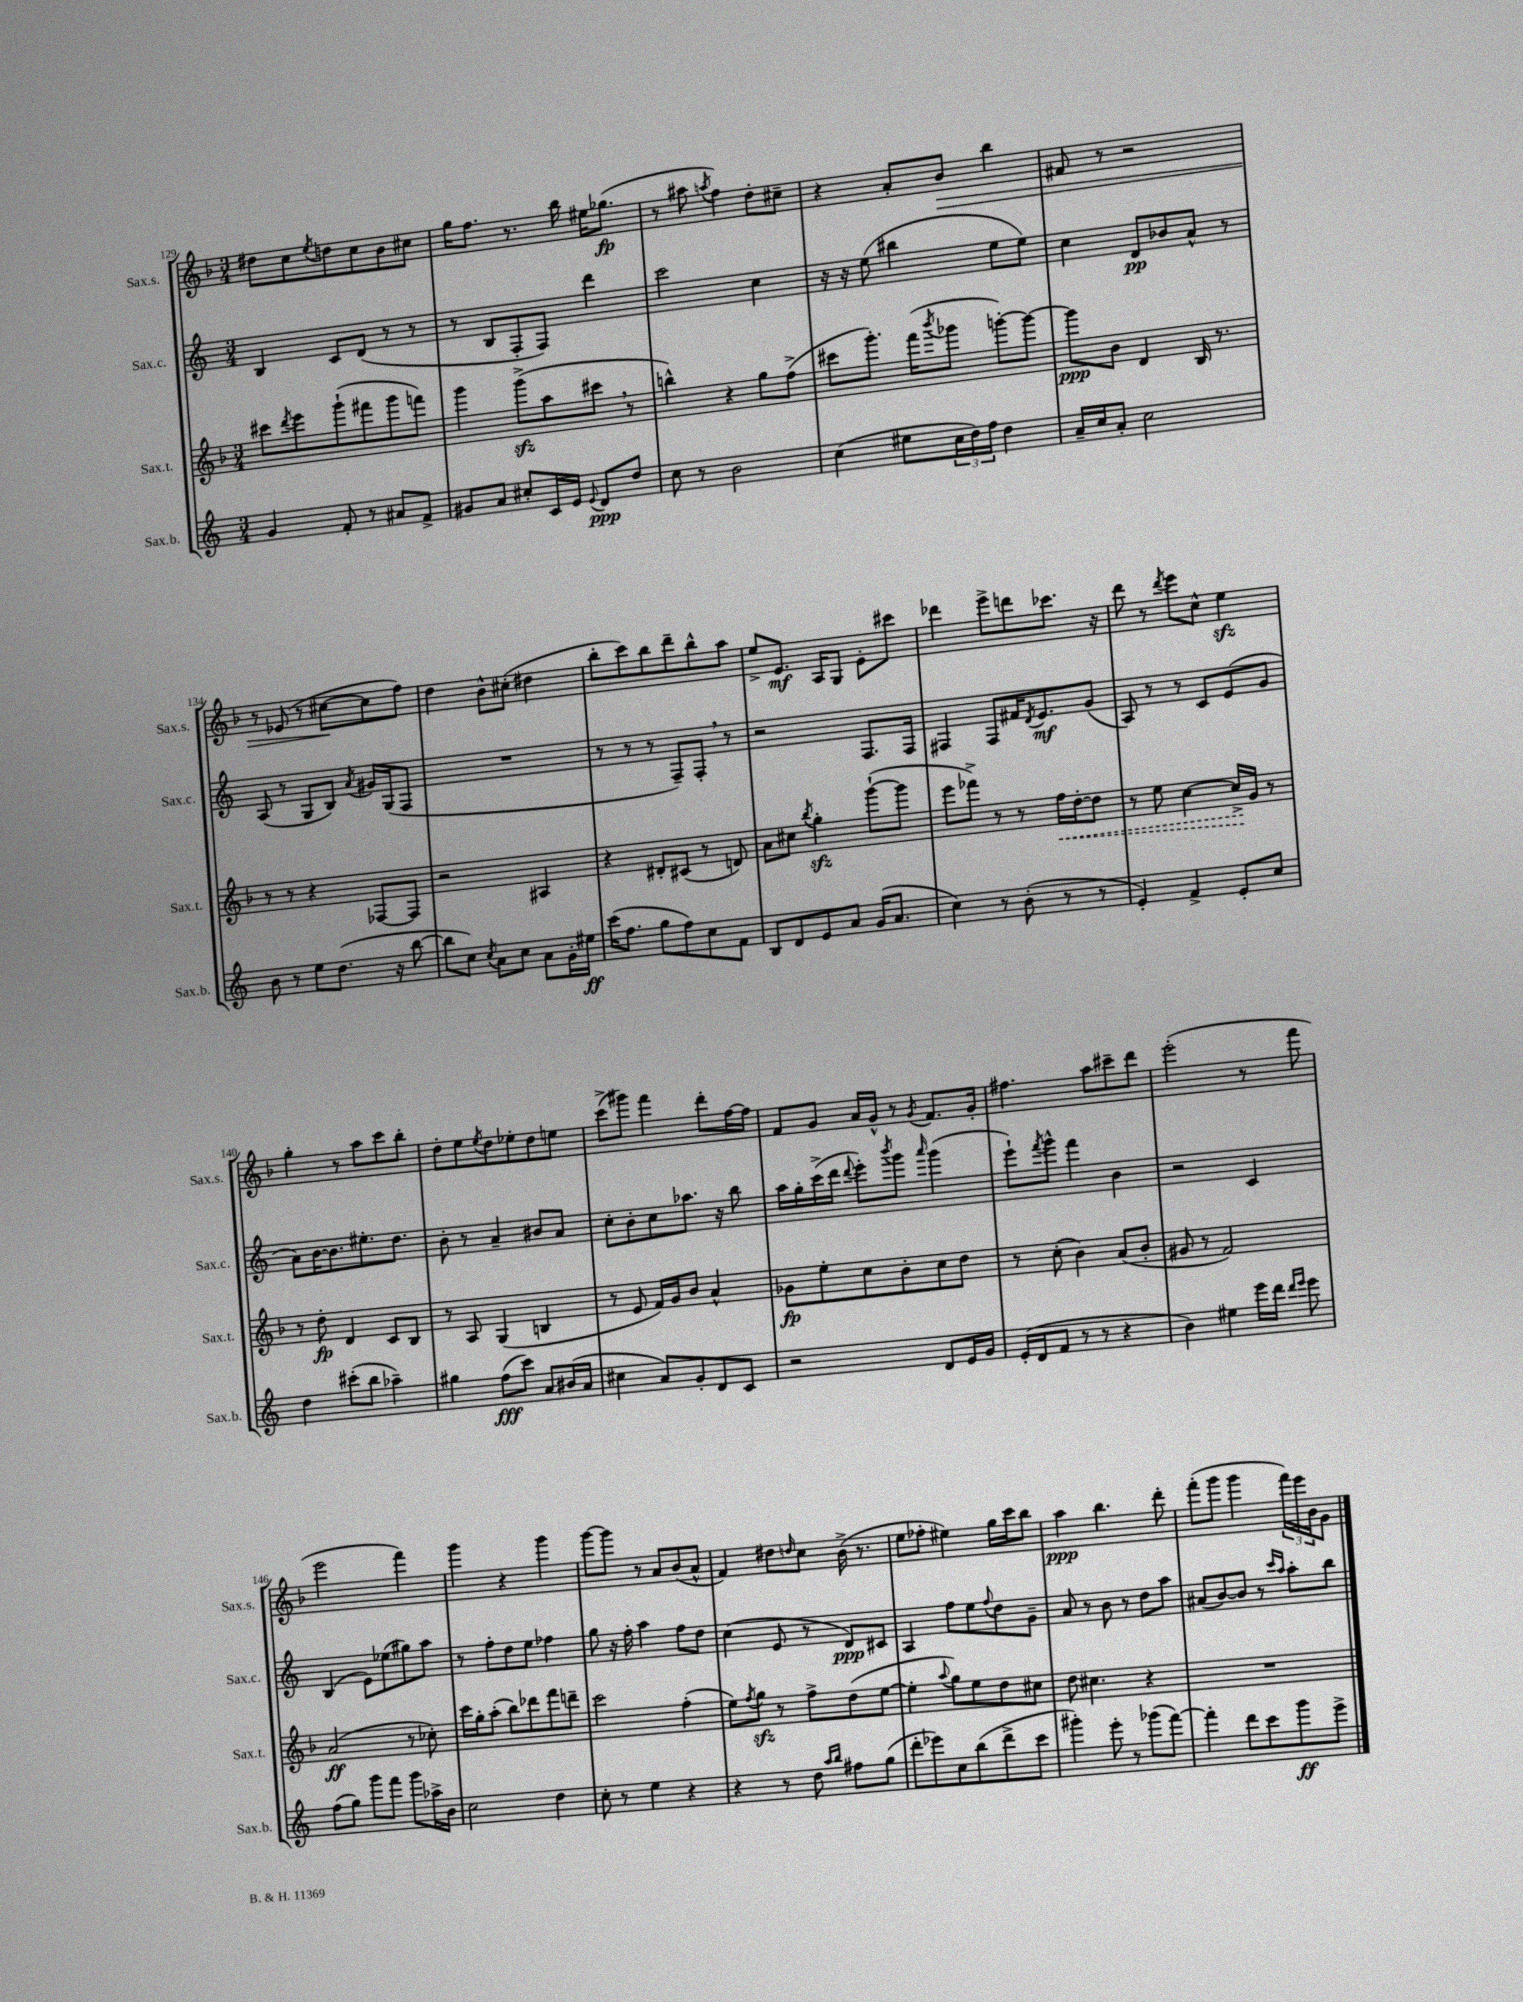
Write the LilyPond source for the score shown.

<<
\new StaffGroup <<
\new Staff = "s0" \with { instrumentName = "Sax.s." shortInstrumentName = "Sax.s." } {
    \clef treble \key f \major \numericTimeSignature \time 3/4
    dis''8 c''8 \acciaccatura { e''8 } d''8 c''8 bes'8 cis''8 |
    g''16 f''8. r8. bes''16 eis''16 ges''8.\fp( |
    r8 ais''8 \acciaccatura { a''8 } f''4) d''8-. cis''8-- |
    r4 a'8-. bes'8\> bes''4 |
    fis'8 r8 r2 |
    r8 ees'8( r8 cis''8~\! cis''8 f''8) |
    d''4 bes'8-^ cis''8-.( dis''4 |
    bes''8-. c'''8) bes''8 d'''8-- bes''8-^ a''8 |
    e''8-> e'8.\mf a16 g8 e'8-. cis'''8 |
    des'''4 e'''8-> d'''8 ces'''8. r16 |
    d'''8 r8 \acciaccatura { d'''8 } e'''8 c''8-^ e''4\sfz |
    g''4-. r8 a''8 c'''8 bes''8-. |
    d''8-. e''8 \acciaccatura { e''8 } d''8 ees''8-. d''8 e''8 |
    c'''8->( gis'''8) f'''4 d'''8-. f''16~ f''16 |
    f'8 g'8 a'16 g'16-^ r8 \acciaccatura { g'8 } f'8. g'16-. |
    fis''4. a''8 cis'''8-- d'''8 |
    e'''2-.( r8 f'''8 |
    e'''2 f'''4) |
    g'''4 r4 g'''4 |
    g'''8~ g'''8 r8 a'8 bes'8( a'8-^ |
    f'4) dis''8 \grace { d''16 } c''8 bes'16->( r8. |
    e''8 fes''8-. eis''4) g''16 c'''16 bes''8 |
    a''4\ppp bes''4. d'''8-. |
    f'''8-.( g'''8 g'''4 \tuplet 3/2 { f'''16) e'''16 bes'16 } g'8 \bar "|." |
}
\new Staff = "s1" \with { instrumentName = "Sax.c." shortInstrumentName = "Sax.c." } {
    \clef treble \key c \major \numericTimeSignature \time 3/4
    b4 c'8 d'8( r8 r8 |
    r8 b8 f8-. f8) d'''4 |
    c'''2 c''4 |
    r16 r16 e''8( bis''4 e''8 e''8) |
    c''4 d'8\pp bes'8 a'8-^ r8 |
    a8( r8 g8 b8) \acciaccatura { a'8 } gis'16 g16( f8 |
    R2. |
    r8 r8 r8 f8--) f8-. \breathe r8 |
    r2 f8. f16 |
    fis4 fis8 fis'16 \acciaccatura { d'8 } e'8.\mf g'8( |
    a8) r8 r8 c'8 e'8( g'8 |
    a'8) b'16~ b'8. eis''8.-. d''8. |
    b'8-. r8 a'4-- bis'8 a'8 |
    c''8-. b'8-. c''8 aes''8. r16 b''8 |
    a''16 g''16-. c'''16->( d'''16 \appoggiatura { d'''8 } e'''8-.) \acciaccatura { b'''8 } g'''8 \grace { a'''16 } g'''4( |
    e'''8-!) \acciaccatura { f'''8 } g'''8-^ f'''4 b'4 |
    r2 c'4 |
    b4( e'8) ees''8( gis''8) a''8 |
    r8 f''8-. d''8 e''8 fes''4 |
    g''8 r16 f''16-. a''4 f''8 d''8 |
    c''4( e'8 r8 d'8\ppp) cis'8 |
    a4 f''8 e''8 \appoggiatura { f''8 } d''8 g'8-- |
    a'8 r8 b'8 r8 d''8 a''8 |
    ais'8( b'8~) b'8 r8 \grace { c'''16 a''16 } a''8-. b''8 \bar "|." |
}
\new Staff = "s2" \with { instrumentName = "Sax.t." shortInstrumentName = "Sax.t." } {
    \clef treble \key f \major \numericTimeSignature \time 3/4
    cis'''8 \acciaccatura { d'''8 } e'''8 g'''8-!( fis'''8 g'''8 f'''8) |
    g'''4 g'''8->\sfz( a''8 cis'''8 \breathe r8 |
    b''4-^) r4 g''8 f''8->( |
    cis'''8 g'''8.-.) f'''16( \acciaccatura { bes'''8 } ges'''8 g'''8~-.) g'''8~ |
    g'''8\ppp bes'8 d'4 bes16 r8. |
    r8 r8 r4 fes8~ fes8 |
    r2 ais4 |
    r4 dis'8-. cis'8( r8 d'8) |
    a'8 cis''8 \acciaccatura { bes''8 } g''4-.\sfz g'''8~-!( g'''8 |
    e'''8 fes'''8->) r8 r8 \once \override Hairpin.style = #'dashed-line f''16\< d''16~-. d''8 |
    r8 e''8 c''4~ c''16->\! g'16 r8 |
    r8 d''8-.\fp d'4 c'8 bes8 |
    r8 a8 g4( b4 |
    r8 e'8 f'16) g'16 bes'8 a'4-^ |
    ges'8\fp e''8-. c''8 bes'8-. c''8 d''8 |
    r8 c''8-.( bes'4) a'8( bes'8-. |
    gis'8 r8 f'2) |
    a'2\ff( r8 ces''8-.) |
    c'''16 g''16-. a''8-.( bes''8) des'''8 f'''8 d'''8-- |
    c'''2 f''4-.( |
    e''8) \acciaccatura { f''8 } g''8\sfz r8 f''8-> d''8( e''8~ |
    e''4-. \appoggiatura { a''8 } g''8) e''8 d''8 cis''8 |
    d''8 cis''4. r4 |
    R2. \bar "|." |
}
\new Staff = "s3" \with { instrumentName = "Sax.b." shortInstrumentName = "Sax.b." } {
    \clef treble \key c \major \numericTimeSignature \time 3/4
    g'4 f'8-. r8 ais'8 f'8-> |
    gis'8 a'8 cis''8-. c'16 e'16 \appoggiatura { e'8 } d'8\ppp d''8 |
    c''8 r8 b'2 |
    c''4( eis''8 \tuplet 3/2 { c''16 d''16) f''16 } d''4 |
    a'16-- c''16 a'8-. c''2 |
    b'8 r8 e''8 d''8.( r16 b''8~ |
    b''8 c''8) \acciaccatura { c''8 } a'8 c''8 a'8 g'16-. eis''16\ff |
    c'''16( f''8. g''8 f''8) c''8 f'8 |
    b8 d'8 e'8 a'8 g'16( a'8. |
    c''4) r8 b'8-.( r8 r8 |
    e'4-.) f'4-> e'8-. c''8 |
    d''4 cis'''8-.( b''8 aes''4--) |
    gis''4 f''8\fff( c'''8) a'8 bis'16( a'16 |
    cis''4 a'8) g'8-. d'8 c'8 |
    r2 d'8 e'16 g'16 |
    e'16-.( d'16 f'8 r8 r8 r4 |
    b'4) eis''4 e'''16 d'''16 \grace { d'''16 e'''16 } e'''8 |
    f''8( g''8) g'''8 f'''8 g'''8 aes''16-> b'16 |
    c''2 d''4 |
    c''8-. r8 e''4 r4 |
    r4 r8 d''8 \grace { a''16 b''16 } fis''8 g''8( |
    d'''8-. ees'''8) c''8 b''8( d'''8-> c'''8 |
    gis'''4-.) e'''8-. r8 ges'''8( f'''8~) |
    f'''4-. d'''8 c'''8 g'''8\ff e'''8-> \bar "|." |
}
>>
>>
\layout { \context { \Score currentBarNumber = #129 } }
